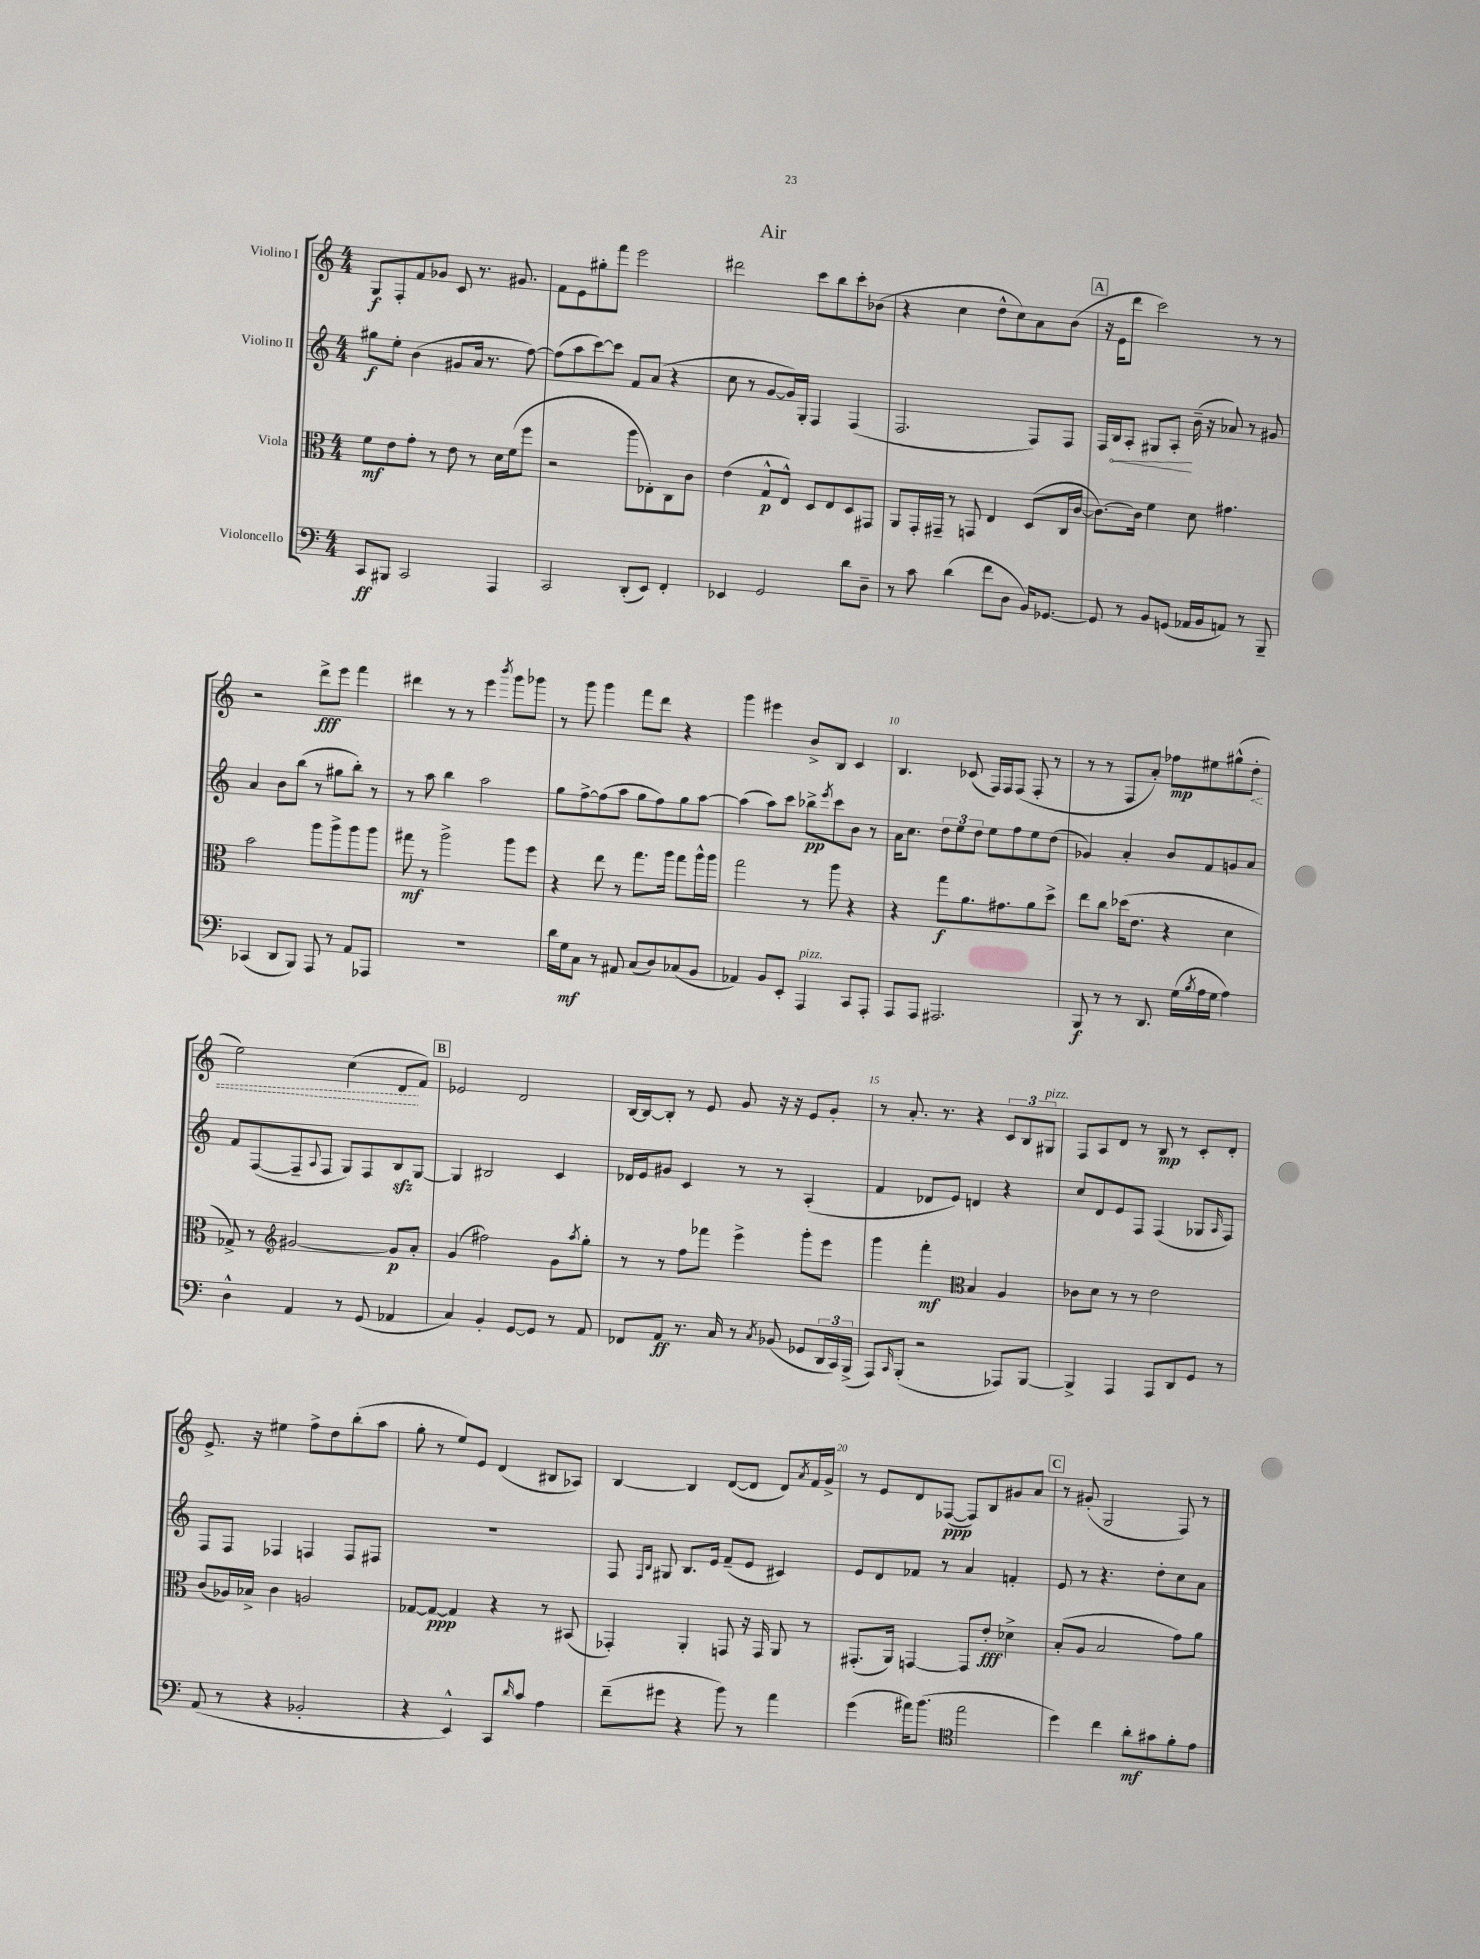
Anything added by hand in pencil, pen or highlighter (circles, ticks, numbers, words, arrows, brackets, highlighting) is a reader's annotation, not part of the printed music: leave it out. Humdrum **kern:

**kern	**dynam	**kern	**dynam	**kern	**dynam	**kern	**dynam
*part4	*part4	*part3	*part3	*part2	*part2	*part1	*part1
*staff4	*staff4	*staff3	*staff3	*staff2	*staff2	*staff1	*staff1
*I"Violoncello	*	*I"Viola	*	*I"Violino II	*	*I"Violino I	*
*clefF4	*	*clefC3	*	*clefG2	*	*clefG2	*
*k[]	*	*k[]	*	*k[]	*	*k[]	*
*M4/4	*	*M4/4	*	*M4/4	*	*M4/4	*
=1	=1	=1	=1	=1	=1	=1	=1
8CC/L	ff	8f\L	mf	8gg#X\L	f	8G/L	f
8BBB#X/J	.	8e\	.	8ee'\J	.	8F'/	.
2CC/	.	8g'\J	.	(4b\	.	8f/	.
.	.	8r	.	.	.	8g-X/J	.
.	.	8e\	.	8g#X/L	.	8c/	.
.	.	8r	.	16a/Jk	.	8.r	.
.	.	.	.	8.r	.	.	.
4AAA/	.	16d\LL	.	.	.	.	.
.	.	(16f\J	.	.	.	8.g#X/	.
.	.	8ff\J	.	[8ff\)	.	.	.
=2	=2	=2	=2	=2	=2	=2	=2
2CC/	.	2r	.	(8ff\L]	.	8f\L	.
.	.	.	.	8aa\	.	8e\	.
.	.	.	.	[8ccc\)	.	8gg#X'\	.
.	.	.	.	8ccc\J]	.	8fff\J	.
(8DD'/L	.	8aa\L	.	8f/L	.	2eee\	.
8EE/J)	.	8E-X'\)	.	(8a/J	.	.	.
4FF'/	.	8C\	.	4r	.	.	.
.	.	8c\J	.	.	.	.	.
=3	=3	=3	=3	=3	=3	=3	=3
4EE-X/	.	(4e\	.	8cc\	.	2ddd#X\	.
.	.	.	.	8r	.	.	.
2GG/	.	8G^^/L	p	[8g/L	.	.	.
.	.	8E^^/J)	.	16g/L])	.	.	.
.	.	.	.	16G'/JJ	.	.	.
.	.	8D/L	.	4F/	.	8ccc\L	.
.	.	8E/	.	.	.	8bb\	.
8d\L	.	8D/	.	(4F/	.	8ccc'\	.
8D~\J	.	8GG#X/J	.	.	.	(8b-X\J	.
=4	=4	=4	=4	=4	=4	=4	=4
8r	.	8AA/L	.	2.F/	.	4r	.
8c\	.	16GG'/L	.	.	.	.	.
.	.	16GG#X~/JJ	.	.	.	.	.
(4d\	.	8r	.	.	.	4cc\	.
.	.	8GGn/	.	.	.	.	.
8f\L	.	4E/	.	.	.	8dd^^\L	.
8D\J	.	.	.	.	.	8cc\)	.
16BB/KL)	.	(8D/L	.	8F/L)	.	8a\	.
[8.GG-X/J	.	.	.	.	.	.	.
.	.	16C/L	.	8F/J	.	(8b\J	.
.	.	[16c/JJ	.	.	.	.	.
!!LO:REH:place=s1:t=A
=5	=5	=5	=5	=5	=5	=5	=5
8GG-/]	.	8.c\L_)	.	16F/LL	.	16r	.
!	!	!	!	!	!LO:HP:b	!	!
.	.	.	.	16B/J	<	16e\KL	.
8r	.	.	.	8A'/J	.	8ddd\J	.
.	.	16c\Jk]	.	.	.	.	.
8BB/L	.	4f\	.	8G#X/L	.	2ccc\)	.
(8GGn/J	.	.	.	8A'/J	.	.	.
16AA-X/LL	.	8d\	.	(16b~\	[	.	.
16BB/J	.	.	.	16r	.	.	.
8AAn/J)	.	4.g#X\	.	8a-X/)	.	.	.
8r	.	.	.	8r	.	8r	.
8BBB~/	.	.	.	8g#X/	.	8r	.
!!LO:LB:g=z
=6	=6	=6	=6	=6	=6	=6	=6
(4CC-X/	.	2b\	.	4a/	.	2r	.
8DD/L	.	.	.	8b\L	.	.	.
8BBB/J)	.	.	.	(8bb\J	.	.	.
8AAA/	.	8aa\L	.	8r	.	8ddd^\L	fff
8r	.	8aa^\	.	8gg#X\L	.	8eee\J	.
8AA/L	.	8aa\	.	8bb'\J)	.	4fff\	.
8AAA-X/J	.	8aa\J	.	8r	.	.	.
=7	=7	=7	=7	=7	=7	=7	=7
1r	.	8gg#X\	mf	8r	.	4ddd#X\	.
.	.	8r	.	8aa\	.	.	.
.	.	2aa^\	.	4bb\	.	8r	.
.	.	.	.	.	.	8r	.
.	.	.	.	2aa\	.	4eee\	.
.	.	.	.	.	.	8qbbb/	.
.	.	8aa\L	.	.	.	8ggg\L	.
.	.	8ff\J	.	.	.	8ggg-X\J	.
=8	=8	=8	=8	=8	=8	=8	=8
16d\LL	.	4r	.	8gg\L	.	8r	.
16G\J	mf	.	.	.	.	.	.
8C\J	.	.	.	[8ff^\	.	8ggg\	.
8r	.	8ee\	.	(8ff\]	.	4ggg\	.
8AA#X/	.	8r	.	8aa\J	.	.	.
(8C/L	.	8.gg\L	.	8gg\L	.	8fff\L	.
8D/)	.	.	.	8ff\)	.	8ddd\J	.
.	.	16aa\Jk	.	.	.	.	.
(8C-X/	.	8gg\L	.	8gg\	.	4r	.
8BB/J	.	16aa^^\L	.	[8aa\J	.	.	.
.	.	16aa\JJ	.	.	.	.	.
=9	=9	=9	=9	=9	=9	=9	=9
4AA-X/)	.	2gg\	.	(4aa\]	.	4ggg\	.
8BB/L	.	.	.	8aa\L)	.	4eee#X\	.
8EE'/J	.	.	.	8ccc\J	.	.	.
!LO:TX:a:i:t=pizz.	!	!	!	!	!	!	!
4AAA/	.	8r	.	8bb-X^\L	pp	8b^/L	.
.	.	.	.	8qeee/	.	.	.
.	.	8aa\	.	8ccc\	.	8B/J	.
8CC/L	.	4r	.	8b\J	.	4c/	.
8AAA'/J	.	.	.	8r	.	.	.
=10	=10	=10	=10	=10	=10	=10	=10
8AAA/L	.	4r	.	16a\KL	.	4.B/	.
.	.	.	.	8.cc\J	.	.	.
8AAA/J	.	.	.	.	.	.	.
2.AAA#X/	.	8gg\L	f	12dd\L	.	.	.
.	.	.	.	12ee\	.	.	.
.	.	8.a\	.	.	.	(8c-X/	.
.	.	.	.	12dd\J	.	.	.
.	.	.	.	8ee\L	.	16F/LL)	.
.	.	8.g#X\	.	.	.	16F/J	.
.	.	.	.	8ff\	.	(8F/J	.
.	.	8a\	.	8ee\	.	8F'/	.
.	.	8dd^\J	.	(8dd\J	.	8r	.
=11	=11	=11	=11	=11	=11	=11	=11
8BBB/	f	8ee\L	.	4g-X/)	.	8r	.
8r	.	8cc\J	.	.	.	8r	.
8r	.	(16dd-X\KL	.	4a'/	.	8F/L	.
.	.	8.e\J	.	.	.	.	.
8.DD/	.	.	.	.	.	8a'/J)	.
.	.	4r	.	8b/L	.	8ff-X\L	mp
(16G\LL	.	.	.	.	.	.	.
8qB/	.	.	.	.	.	.	.
16A\	.	.	.	8f/	.	8ee#X\	.
16G\JJ	.	.	.	.	.	.	.
4A\)	.	4d\	.	8gn/	.	(8gg#X^^\	.
!	!	!	!	!	!	!	!LO:HP:b
.	.	.	.	8a/J	.	8dd'\J	<
!!LO:LB:g=z
=12	=12	=12	=12	=12	=12	=12	=12
4D^^\	.	8G-X^/)	.	8f/L	.	2ee\)	.
.	.	8r	.	([8F/	.	.	.
*	*	*clefG2	*	*	*	*	*
4AA/	.	[2g#X/	.	8F~/]	.	.	.
.	.	.	.	8qqA/	.	.	.
.	.	.	.	8F/J	.	.	.
8r	.	.	.	8G/L)	.	(4cc\	.
(8GG/	.	.	.	8F/	.	.	.
4AA-X/	.	8g#/L]	p	8Bzz/	.	8d/L	.
.	.	8a'/J	.	[8G/J	.	8f/J)	[
!!LO:REH:place=s1:t=B
=13	=13	=13	=13	=13	=13	=13	=13
4C/)	.	(4g/	.	4G/]	.	2e-X/	.
4BB'/	.	2ff#X\)	.	2B#X/	.	.	.
[8GG/L	.	.	.	.	.	2d/	.
8GG/J]	.	.	.	.	.	.	.
8r	.	8g\L	.	4c/	.	.	.
.	.	8qaa/	.	.	.	.	.
8AA/	.	8gg'\J	.	.	.	.	.
=14	=14	=14	=14	=14	=14	=14	=14
8FF-X/L	.	8r	.	16d-X/LL	.	[16B/LL	.
.	.	.	.	16e/J	.	16B/J_	.
8AA/J	ff	8r	.	8g#X/J	.	8B'/J]	.
8.r	.	8ff\L	.	4c/	.	8r	.
.	.	8fff-X\J	.	.	.	8e/	.
16C/	.	.	.	.	.	.	.
8r	.	4eee^\	.	8r	.	8g/	.
8qC/	.	.	.	.	.	.	.
(8BB-X/	.	.	.	8r	.	16r	.
.	.	.	.	.	.	16r	.
8GG-X/L	.	8ggg'\L	.	(4A'/	.	8e/L	.
24DD/L	.	8eee\J	.	.	.	8g'/J	.
24CC/)	.	.	.	.	.	.	.
(24BBB^/JJ	.	.	.	.	.	.	.
=15	=15	=15	=15	=15	=15	=15	=15
8AAA/L)	.	4ggg\	.	4f/	.	8r	.
16qqCC/	.	.	.	.	.	.	.
(8BBB'/J	.	.	.	.	.	8.a'/	.
2r	.	4fff'\	mf	8d-X/L	.	.	.
.	.	.	.	.	.	8.r	.
.	.	.	.	8e/J)	.	.	.
*	*	*clefC3	*	*	*	*	*
.	.	4B/	.	4dn/	.	4r	.
8AAA-X/L)	.	4A/	.	4r	.	12c/L	.
.	.	.	.	.	.	12B/	.
[8BBB/J	.	.	.	.	.	.	.
!	!	!	!	!	!	!LO:TX:a:i:t=pizz.	!
.	.	.	.	.	.	12G#X/J	.
=16	=16	=16	=16	=16	=16	=16	=16
4BBB^/]	.	8c-X\L	.	8cc/L	.	8F/L	.
.	.	8d\J	.	8d/	.	8A/	.
4AAA/	.	8r	.	8e/	.	8d/J	.
.	.	8r	.	8F/J	.	8r	.
8AAA/L	.	2e\	.	(4F/	.	8B/	mp
8DD/	.	.	.	.	.	8r	.
8GG/J	.	.	.	8G-X/L	.	8c'/L	.
.	.	.	.	16qqA/	.	.	.
8r	.	.	.	8F/J)	.	8d'/J	.
!!LO:LB:g=z
=17	=17	=17	=17	=17	=17	=17	=17
(8AA/	.	(8c/L	.	8F/L	.	8.e^/	.
8r	.	16A-X/L)	.	8F/J	.	.	.
.	.	16B-X^/JJ	.	.	.	16r	.
4r	.	4c\	.	4F-X/	.	4ee#X\	.
2BB-X'/	.	2An/	.	4Fn/	.	8ff^\L	.
.	.	.	.	.	.	8dd\	.
.	.	.	.	8F/L	.	(8bb'\	.
.	.	.	.	8F#X/J	.	8aa\J	.
=18	=18	=18	=18	=18	=18	=18	=18
4r	.	[8G-X/L	.	1r	.	8gg'\	.
.	.	8G-/J_	ppp	.	.	8r	.
4EE^^/)	.	4G-/]	.	.	.	8ee/L)	.
.	.	.	.	.	.	8e/J	.
8CC/L	.	4r	.	.	.	(4d/	.
16qqd/	.	.	.	.	.	.	.
8c/J	.	.	.	.	.	.	.
4A\	.	8r	.	.	.	8B#X/L	.
.	.	(8BB#X/	.	.	.	8A-X/J)	.
=19	=19	=19	=19	=19	=19	=19	=19
(8f~\L	.	4GG-X'/)	.	8F/	.	[4B/	.
.	.	.	.	16qqF/LL	.	.	.
.	.	.	.	16qqB/JJ	.	.	.
8g#X\J	.	.	.	8G#X/	.	.	.
4r	.	4AA'/	.	8.B/L	.	4B/]	.
.	.	.	.	16e/Jk	.	.	.
8b\)	.	8GGn/	.	(8f~/L	.	([8d/L	.
8r	.	16r	.	8e/J	.	8d/J]	.
.	.	16GG/	.	.	.	.	.
4a\	.	8AA/	.	4c#X/)	.	8d/L)	.
.	.	.	.	.	.	8qa/	.
.	.	8r	.	.	.	16f/L	.
.	.	.	.	.	.	16g^/JJ	.
=20	=20	=20	=20	=20	=20	=20	=20
(4g\	.	(8.GG#X'/L	.	8e/L	.	8r	.
.	.	.	.	8d/	.	8e/L	.
.	.	16AA/Jk)	.	.	.	.	.
16a#X\KL)	.	[4GGn/	.	8f-X/J	.	8d/	.
(8.b\J	.	.	.	.	.	.	.
.	.	.	.	8r	.	([8F-X/J	ppp
*clefC4	*	*	*	*	*	*	*
2ee\	.	8GG/L]	.	4a/	.	8F-/L])	.
.	.	8e'/J	fff	.	.	8B/	.
.	.	4d-X^\	.	4fn'/	.	8g#X/	.
.	.	.	.	.	.	8a/J	.
!!LO:REH:place=s1:t=C
=21	=21	=21	=21	=21	=21	=21	=21
4dd\)	.	(8B'/L	.	8e/	.	8r	.
.	.	8A/J	.	8r	.	(8g#X'/	.
4cc\	.	2B/	.	4.r	.	2G/	.
8a'\L	mf	.	.	.	.	.	.
8g#X\	.	.	.	8dd'\L	.	.	.
8f'\	.	8g\L)	.	8cc\	.	8F/)	.
8e\J	.	8a\J	.	8a\J	.	8r	.
==	==	==	==	==	==	==	==
*-	*-	*-	*-	*-	*-	*-	*-
